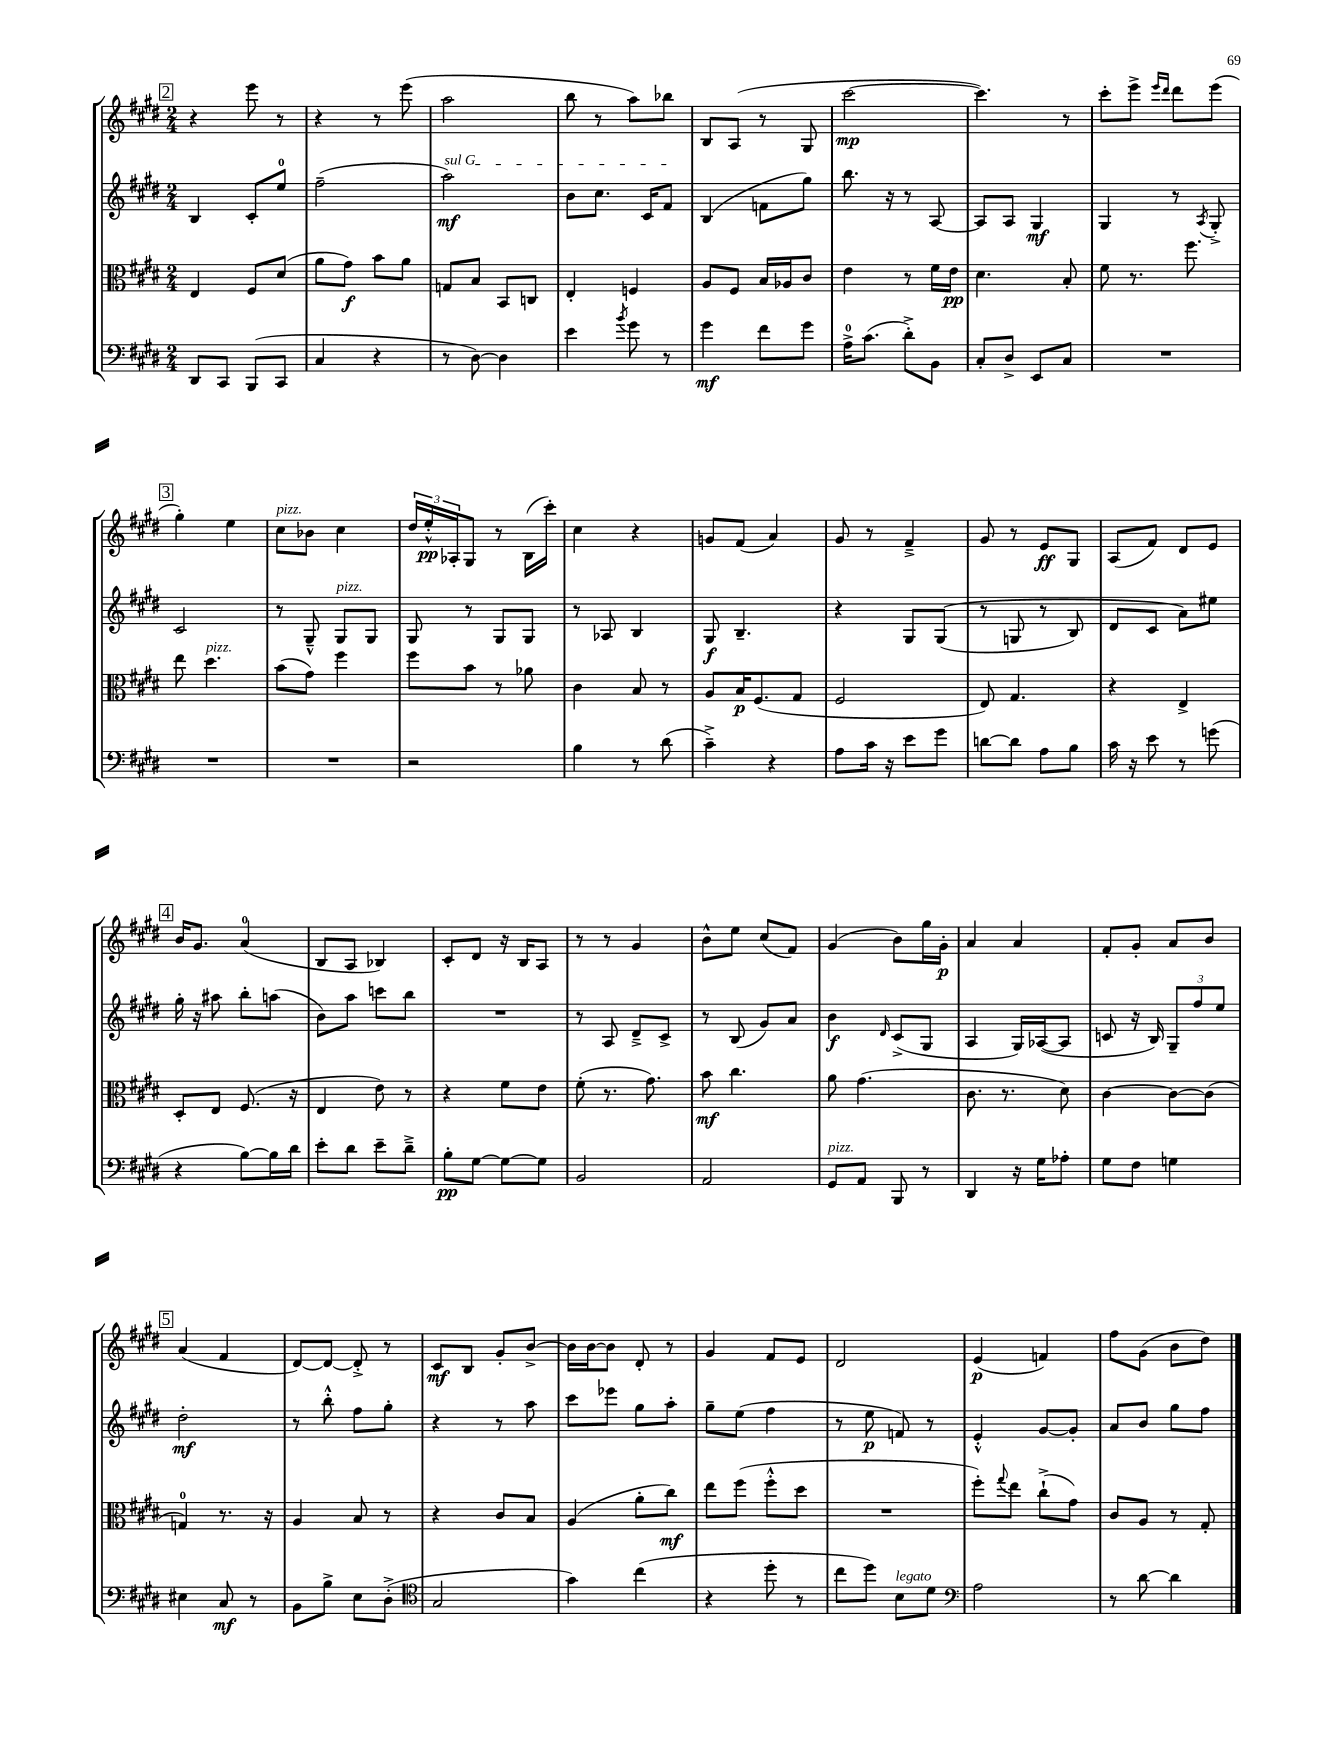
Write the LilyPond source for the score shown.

<<
\new StaffGroup <<
\new Staff = "s0" {
    \clef treble \key e \major \numericTimeSignature \time 2/4
    \mark \markup { \box "2" } r4 e'''8 r8 |
    r4 r8 e'''8( |
    a''2 |
    b''8 r8 a''8) bes''8 |
    b8 a8( r8 gis8 |
    cis'''2~\mp |
    cis'''4.) r8 |
    cis'''8-. e'''8-> \grace { e'''16 dis'''16 } dis'''8 e'''8( |
    \mark \markup { \box "3" } gis''4-.) e''4 |
    cis''8^\markup { \italic "pizz." } bes'8 cis''4 |
    \tuplet 3/2 { dis''16 e''16-.-^\pp aes16-. } gis8 r8 b16( cis'''16-.) |
    cis''4 r4 |
    g'8 fis'8( a'4) |
    gis'8 r8 fis'4---> |
    gis'8 r8 e'8\ff gis8 |
    a8( fis'8) dis'8 e'8 |
    \mark \markup { \box "4" } b'16 gis'8. a'4-0( |
    b8 a8 bes4) |
    cis'8-. dis'8 r16 b16 a8 |
    r8 r8 gis'4 |
    b'8-^ e''8 cis''8( fis'8) |
    gis'4( b'8) gis''16 gis'16-.\p |
    a'4 a'4 |
    fis'8-. gis'8-. a'8 b'8 |
    \mark \markup { \box "5" } a'4( fis'4 |
    dis'8~) dis'8~ dis'8-.-> r8 |
    cis'8\mf b8 gis'8-. b'8~-> |
    b'16 b'16~ b'8 dis'8-. r8 |
    gis'4 fis'8 e'8 |
    dis'2 |
    e'4\p( f'4) |
    fis''8 gis'8( b'8 dis''8) \bar "|." |
}
\new Staff = "s1" {
    \clef treble \key e \major \numericTimeSignature \time 2/4
    \mark \markup { \box "2" } b4 cis'8-. e''8-0 |
    fis''2--( |
    \once \override TextSpanner.bound-details.left.text = \markup { \italic "sul G" } a''2\mf\startTextSpan) |
    b'8 cis''8. cis'16 fis'8\stopTextSpan |
    b4( f'8 gis''8) |
    b''8. r16 r8 a8~ |
    a8 a8 gis4\mf |
    gis4 r8 \acciaccatura { a8 } gis8-.-> |
    \mark \markup { \box "3" } cis'2 |
    r8 gis8---^ gis8^\markup { \italic "pizz." } gis8 |
    gis8 r8 gis8 gis8 |
    r8 aes8 b4 |
    gis8\f b4.-- |
    r4 gis8 gis8(\( |
    r8 g8 r8 b8) |
    dis'8 cis'8 a'8\) eis''8 |
    \mark \markup { \box "4" } gis''16-. r16 ais''8 b''8-. a''8( |
    b'8) a''8 c'''8 b''8 |
    R2 |
    r8 a8 dis'8---> cis'8-> |
    r8 b8( gis'8) a'8 |
    b'4\f \grace { dis'16 } cis'8->( gis8 |
    a4 gis16) aes16~( aes8 |
    c'8 r16 b16) \tuplet 3/2 { gis8-- fis''8 e''8 } |
    \mark \markup { \box "5" } dis''2-.\mf |
    r8 b''8-.-^ fis''8 gis''8-. |
    r4 r8 a''8 |
    cis'''8 ees'''8 gis''8 a''8-. |
    gis''8-- e''8( fis''4 |
    r8 e''8\p f'8) r8 |
    e'4-.-^ gis'8~ gis'8-. |
    a'8 b'8 gis''8 fis''8 \bar "|." |
}
\new Staff = "s2" {
    \clef alto \key e \major \numericTimeSignature \time 2/4
    \mark \markup { \box "2" } e4 fis8 dis'8( |
    a'8 gis'8\f) b'8 a'8 |
    g8 b8 b,8 c8 |
    e4-. f4 |
    a8 fis8 b16 aes16 cis'8 |
    e'4 r8 fis'16 e'16\pp |
    dis'4. b8-. |
    fis'8 r8. fis''8. |
    \mark \markup { \box "3" } e''8 dis''4.^\markup { \italic "pizz." } |
    b'8( gis'8) fis''4 |
    fis''8 b'8 r8 aes'8 |
    cis'4 b8 r8 |
    a8 b16\p fis8.( gis8 |
    fis2 |
    e8) gis4. |
    r4 e4-> |
    \mark \markup { \box "4" } dis8-. e8 fis8.( r16 |
    e4 e'8) r8 |
    r4 fis'8 e'8 |
    fis'8-.( r8. gis'8.) |
    b'8\mf cis''4. |
    a'8 gis'4.( |
    cis'8. r8. dis'8) |
    cis'4~ cis'8~ cis'8( |
    \mark \markup { \box "5" } g4-0) r8. r16 |
    a4 b8 r8 |
    r4 cis'8 b8 |
    a4( a'8-. cis''8\mf) |
    e''8 fis''8( fis''8-.-^ dis''8 |
    R2 |
    fis''8-.) \appoggiatura { gis''8 } e''8 cis''8-!->( gis'8) |
    cis'8 a8 r8 gis8-. \bar "|." |
}
\new Staff = "s3" {
    \clef bass \key e \major \numericTimeSignature \time 2/4
    \mark \markup { \box "2" } dis,8 cis,8 b,,8( cis,8 |
    cis4 r4 |
    r8 dis8~) dis4 |
    e'4 \acciaccatura { b'8 } gis'8 r8 |
    gis'4\mf fis'8 gis'8 |
    a16-0-> cis'8.( dis'8-.->) b,8 |
    cis8-. dis8-> e,8 cis8 |
    R2 |
    \mark \markup { \box "3" } R2 |
    R2 |
    r2 |
    b4 r8 dis'8( |
    cis'4--->) r4 |
    a8 cis'16 r16 e'8 gis'8 |
    d'8~ d'8 a8 b8 |
    cis'16 r16 e'8 r8 g'8( |
    \mark \markup { \box "4" } r4 b8~) b16 dis'16 |
    e'8-. dis'8 e'8-- dis'8---> |
    b8-.\pp gis8~ gis8~ gis8 |
    b,2 |
    a,2 |
    gis,8^\markup { \italic "pizz." } a,8 b,,8 r8 |
    dis,4 r16 gis16 aes8-. |
    gis8 fis8 g4 |
    \mark \markup { \box "5" } eis4 cis8\mf r8 |
    b,8 b8-> e8 dis8-.->( |
    \clef tenor gis2 |
    gis'4) cis''4( |
    r4 dis''8-. r8 |
    cis''8 dis''8) b8^\markup { \italic "legato" } dis'8 |
    \clef bass a2 |
    r8 dis'8~ dis'4 \bar "|." |
}
>>
>>
\layout { \context { \Score \remove "Bar_number_engraver" } }
